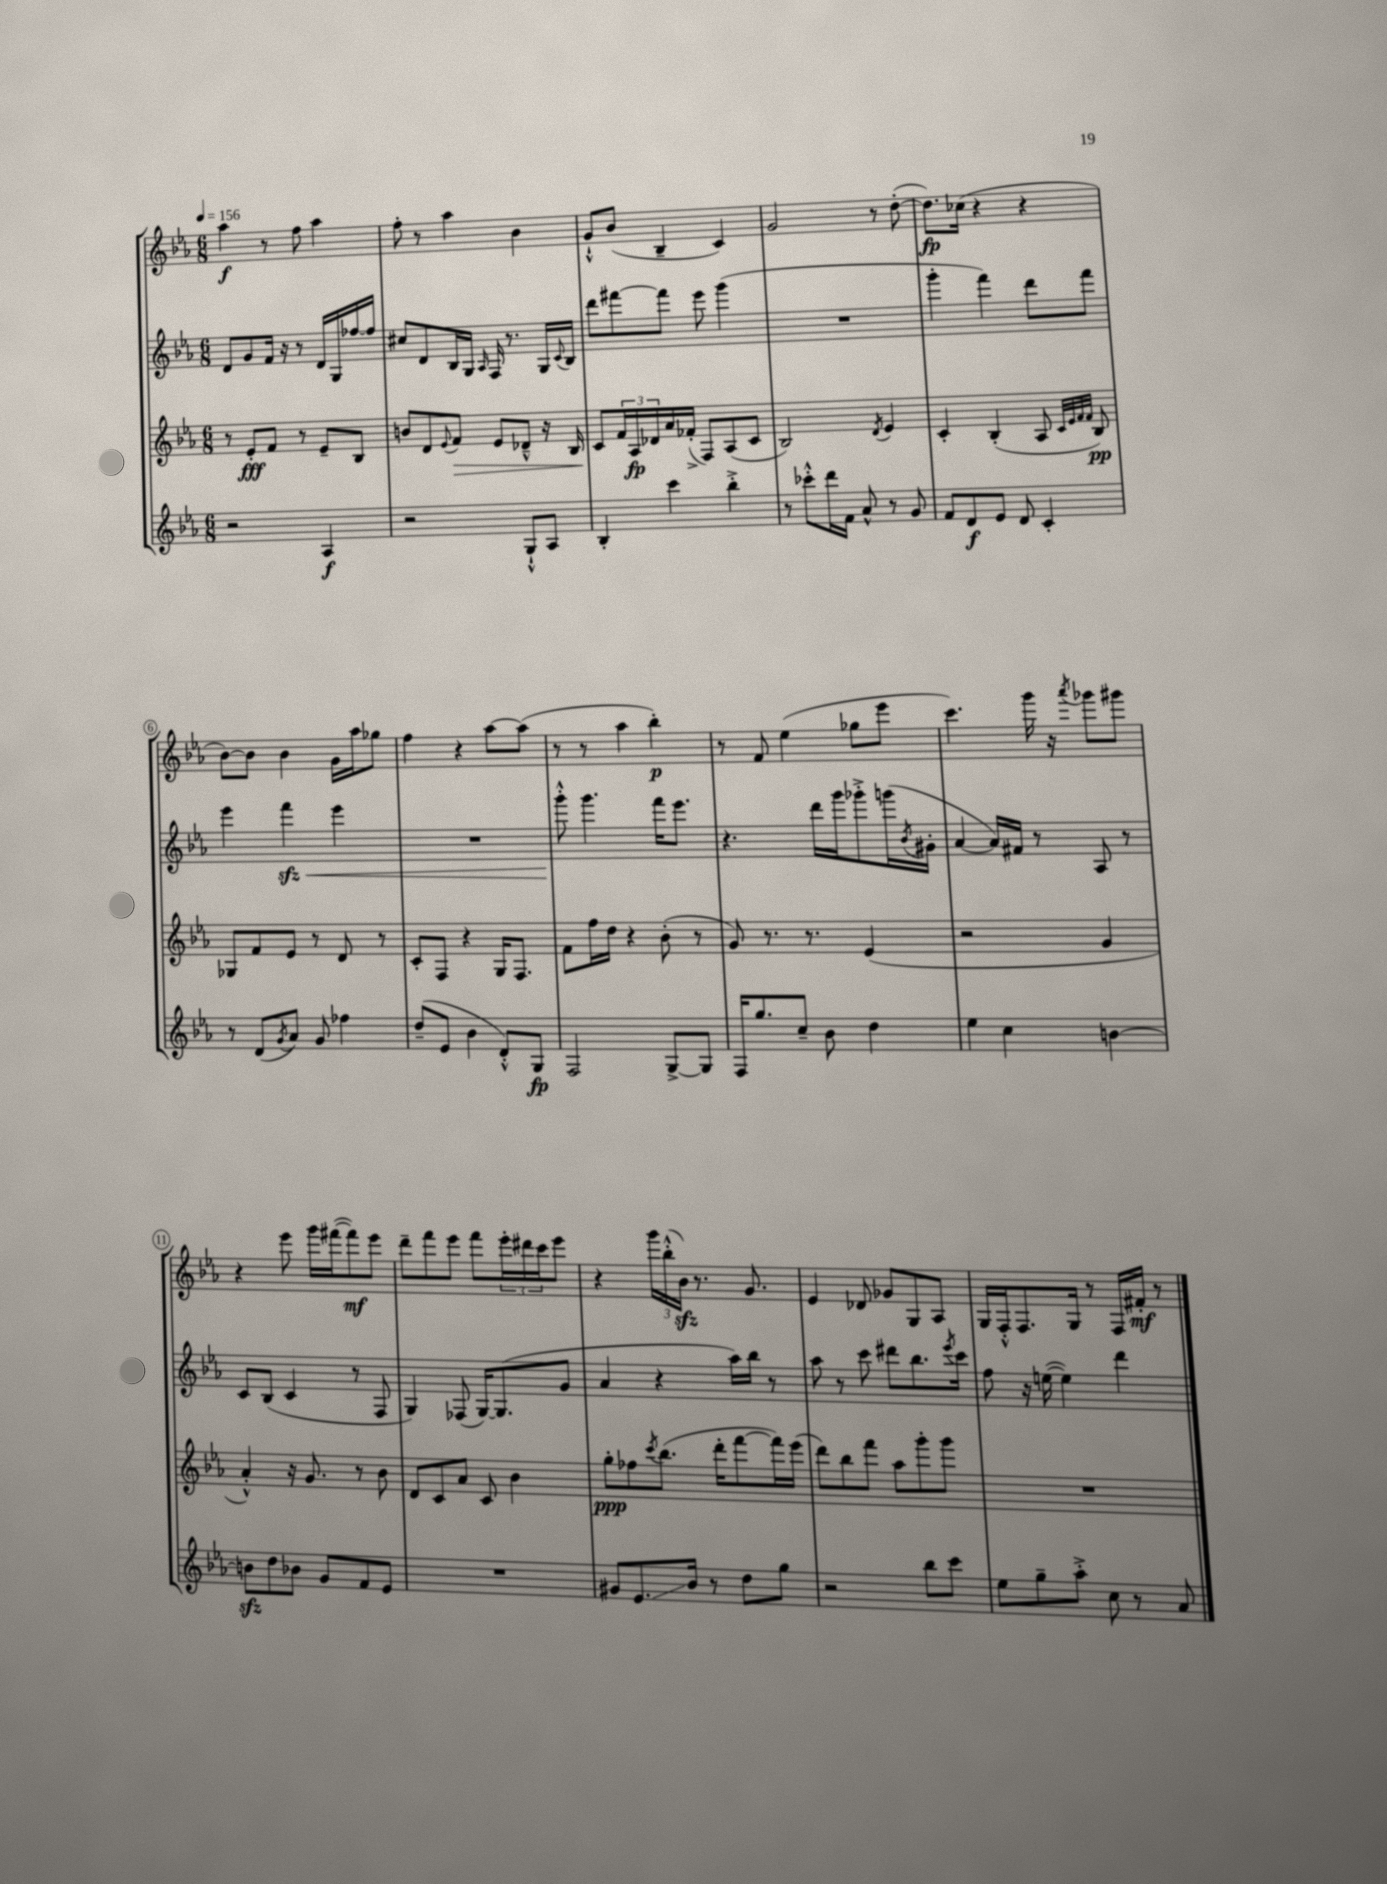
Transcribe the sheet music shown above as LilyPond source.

<<
\new StaffGroup <<
\new Staff = "s0" {
    \clef treble \key ees \major \numericTimeSignature \time 6/8 \tempo 4 = 156
    aes''4\f r8 f''8 aes''4 |
    f''8-. r8 aes''4 bes'4 |
    g'8-!-^ bes'8( bes4-- c'4) |
    g'2 r8 d''8~-.( |
    d''8.\fp) ces''16( r4 r4 |
    bes'8~) bes'8 bes'4 g'16 aes''16 ges''8 |
    f''4 r4 aes''8~ aes''8( |
    r8 r8 aes''4 bes''4-.\p) |
    r8 f'8 ees''4( ges''8 ees'''8 |
    c'''4.) g'''16 r16 \acciaccatura { aes'''8 } ges'''8 gis'''8 |
    r4 ees'''8 g'''16 fis'''16~( fis'''8\mf) ees'''8 |
    d'''8-- f'''8 ees'''8 f'''8 \tuplet 3/2 { ees'''16-. dis'''16 c'''16 } ees'''8 |
    r4 \tuplet 3/2 { g'''16 bes''16-.-^( bes'16\sfz) } r8. g'8. |
    ees'4 des'8 ges'8 g8 aes8 |
    g16 f16-.-^ f8. g16 r8 f16 fis'16-.\mf r8 \bar "|." |
}
\new Staff = "s1" {
    \clef treble \key ees \major \numericTimeSignature \time 6/8
    d'8 g'8 f'16 r16 r8 d'16 g16 fes''16~ fes''16 |
    cis''8 d'8 bes16 g16 \grace { aes16 } f16 r8. g16 \appoggiatura { c'8 } bes16 |
    d'''8 fis'''8~ fis'''8 ees'''8 g'''4( |
    R2. |
    g'''4-. f'''4) d'''8 f'''8 |
    ees'''4 f'''4\sfz\< ees'''4 |
    R2. |
    g'''8-.-^\! g'''4. f'''16 ees'''8. |
    r4. d'''16 g'''16 ges'''8-.-> g'''16( \acciaccatura { bes'8 } gis'16-. |
    aes'4~ aes'16) fis'16 r8 aes8 r8 |
    c'8 bes8( c'4 r8 f8 |
    g4) fes8( g16~) g8.( g'8 |
    aes'4 r4 aes''16) bes''16 r8 |
    aes''8 r8 c'''8 dis'''8 bes''8. \acciaccatura { ees'''8 } c'''16 |
    f''8 r16 e''16~( e''4) d'''4 \bar "|." |
}
\new Staff = "s2" {
    \clef treble \key ees \major \numericTimeSignature \time 6/8
    r8 ees'8-.\fff f'8 r8 ees'8-- bes8 |
    b'8 d'8 \appoggiatura { ees'8 } f'8\> ees'8 des'8---^ r16 bes16 |
    c'8\! \tuplet 3/2 { f'16 aes16\fp des'16 } aes'16 fes'16-.->( f8) aes8( c'8 |
    bes2) \acciaccatura { d'8 } ees'4 |
    c'4-. bes4-.( aes8 \grace { c'32 ees'32 f'32 f'32 } bes8\pp) |
    ges8 f'8 ees'8 r8 d'8 r8 |
    c'8-. f8 r4 g16 f8. |
    f'8 f''16 d''16 r4 bes'8-.( r8 |
    g'8) r8. r8. ees'4( |
    r2 g'4 |
    aes'4-.-^) r16 g'8. r8 bes'8 |
    d'8 c'8 aes'8 c'8 bes'4 |
    g''8-.\ppp fes''8 \acciaccatura { c'''8 } bes''8.( d'''16-. f'''8~ f'''16) ees'''16( |
    d'''8) bes''8 f'''8 aes''8 g'''8-. g'''8 |
    R2. \bar "|." |
}
\new Staff = "s3" {
    \clef treble \key ees \major \numericTimeSignature \time 6/8
    r2 aes4\f |
    r2 g8-!-^ aes8 |
    bes4-. c'''4 bes''4-.-> |
    r8 ces'''8-.-^ d'''16 f'16 aes'8-^ r8 g'8 |
    f'8 d'8\f ees'8 d'8 c'4-. |
    r8 d'8( \acciaccatura { g'8 } aes'8) g'8 fes''4 |
    d''8--( ees'8 bes'4 d'8-.-^) g8\fp |
    f2 g8~-> g8 |
    f16 g''8. c''8-- bes'8 d''4 |
    ees''4 c''4 b'4~ |
    b'8\sfz d''8 bes'8 g'8 f'8 ees'8 |
    R2. |
    gis'8 ees'8.\glissando bes'16 r8 d''8 g''8 |
    r2 bes''8 c'''8 |
    ees''8 g''8-- aes''8-.-> c''8 r8 aes'8 \bar "|." |
}
>>
>>
\layout { \context { \Score \override BarNumber.stencil = #(make-stencil-circler 0.1 0.3 ly:text-interface::print) } }
